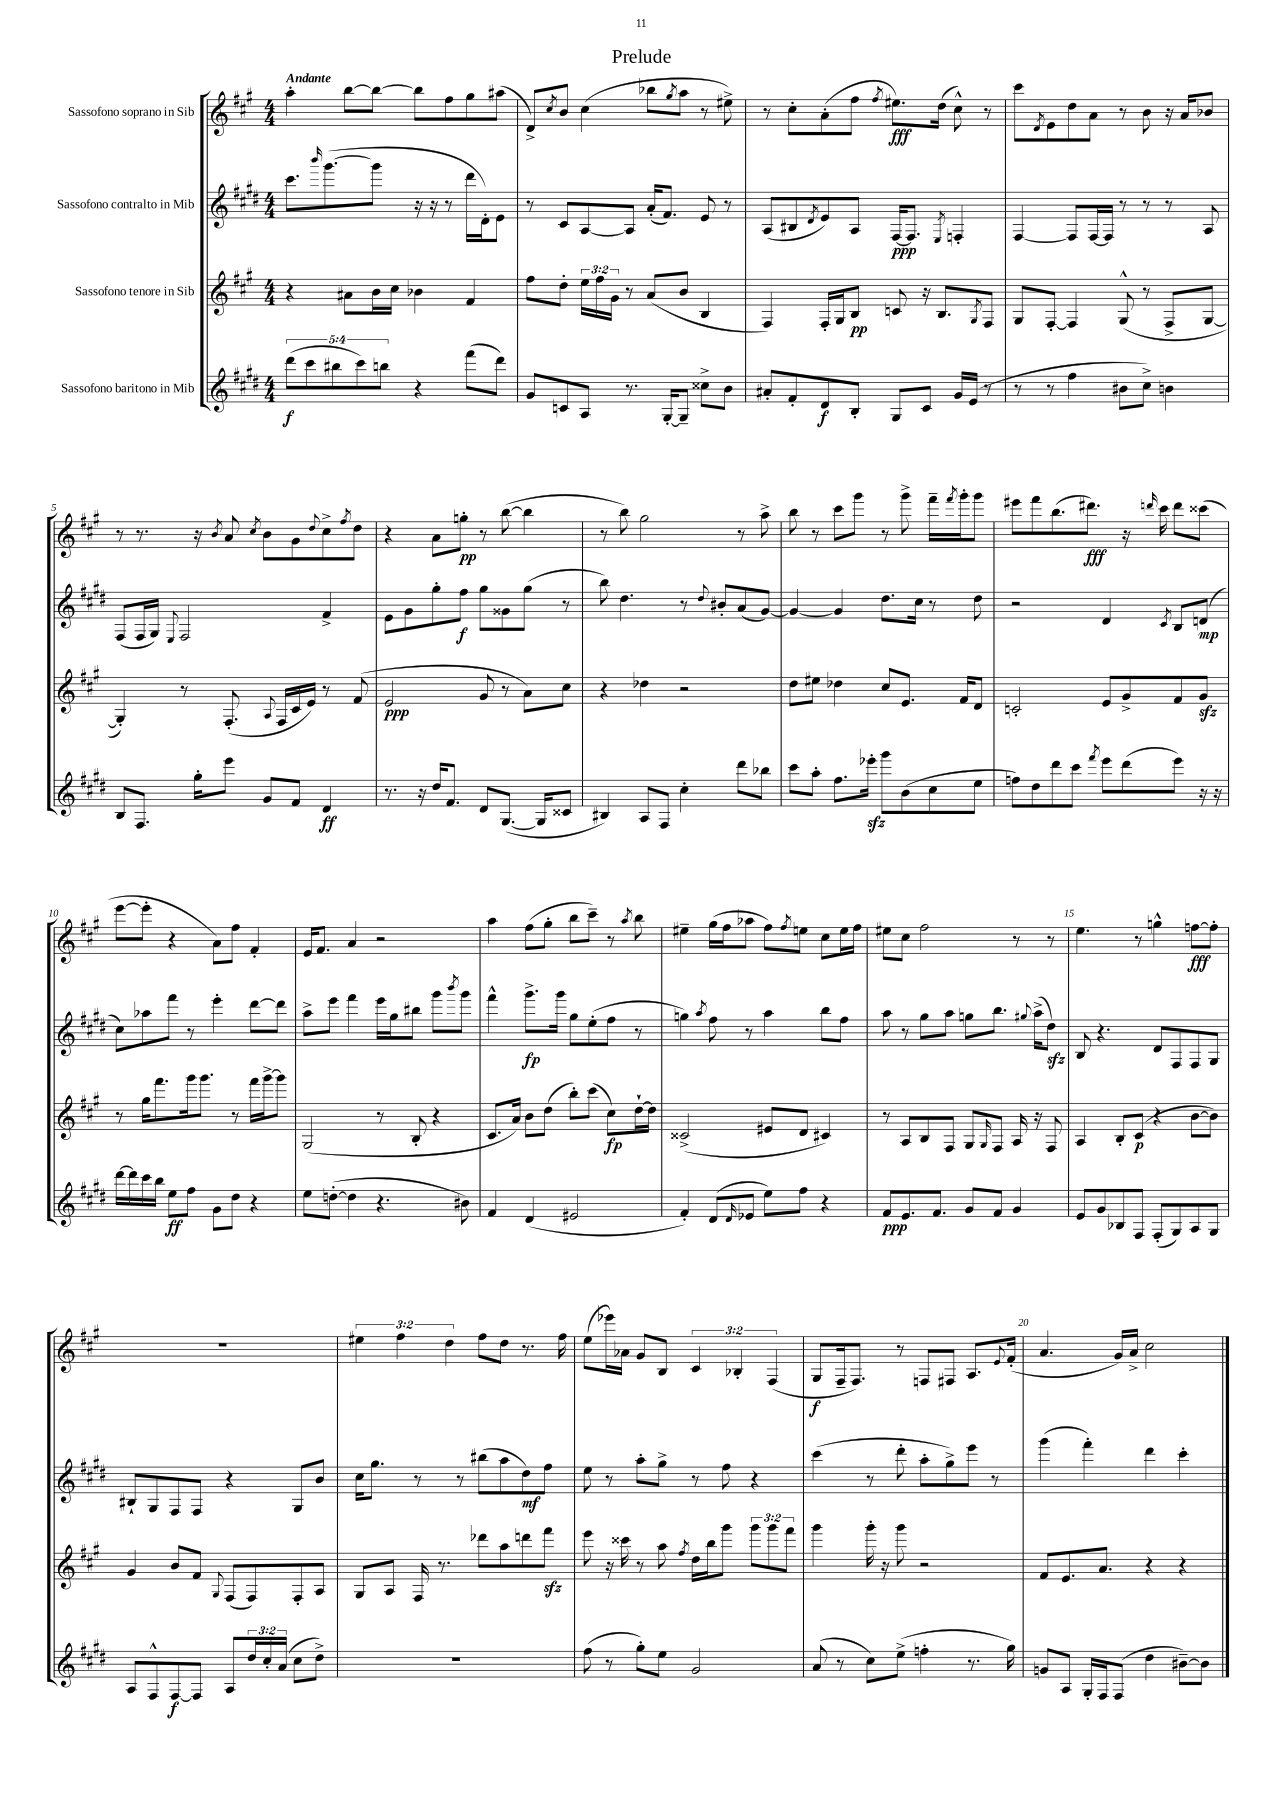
\header { title = "Prelude" }
<<
\new StaffGroup <<
\new Staff = "s0" \with { instrumentName = "Sassofono soprano in Sib" } {
    \clef treble \key a \major \numericTimeSignature \time 4/4 \override Staff.TupletNumber.text = #tuplet-number::calc-fraction-text \tempo "Andante"
    a''4-. b''8~ b''8~ b''8 fis''8 gis''8 ais''8( |
    d'8->) \acciaccatura { cis''8 } b'8 cis''4( bes''8 \acciaccatura { gis''8 } a''8 r8 eis''8->) |
    r8 cis''8-. a'8-.( fis''8 \acciaccatura { fis''8 } eis''8.\fff) d''16( cis''8-^) r8 |
    cis'''8 \acciaccatura { d'8 } e'8 d''8 a'8 r8 b'8 r16 a'16 bes'8 |
    r8 r8. r16 \acciaccatura { b'8 } a'8 \acciaccatura { cis''8 } b'8 gis'8 \appoggiatura { d''8 } cis''8-> \acciaccatura { fis''8 } d''8 |
    r4 a'8 g''8-.\pp r8 b''8~( b''4 |
    r8 b''8) gis''2 r8 a''8-> |
    b''8 r8 cis'''8 gis'''8 r8 gis'''8-> fis'''16-- \acciaccatura { fis'''8 } gis'''16-. gis'''8 |
    eis'''8 fis'''8 b''8.( dis'''8.\fff) r16 \grace { d'''16 } cis'''16 d'''8 cisis'''8( |
    e'''8~ e'''8-. r4 a'8) fis''8 fis'4-. |
    e'16 fis'8. a'4 r2 |
    a''4 fis''8( gis''8-. b''8 cis'''8--) r8 \acciaccatura { a''8 } b''8 |
    eis''4-- gis''16( fis''16 aes''8 fis''8) \acciaccatura { fis''8 } e''8 cis''8 e''16 fis''16 |
    eis''8 cis''8 fis''2 r8 r8 |
    e''4. r8 g''4-^ f''8~\fff f''8-. |
    R1 |
    \tuplet 3/2 { eis''4 fis''4 d''4 } fis''8 d''8 r8. fis''16 |
    e''8( ees'''16) aes'16 gis'8 b8 \tuplet 3/2 { cis'4 bes4-. fis4( } |
    gis8\f fis16-- fis8.) r8 f8 fis8 a8. \appoggiatura { e'8 } fis'16-.( |
    a'4. gis'16) a'16-> cis''2 \bar "|." |
}
\new Staff = "s1" \with { instrumentName = "Sassofono contralto in Mib" } {
    \clef treble \key e \major \numericTimeSignature \time 4/4
    cis'''8. \grace { b'''16 } gis'''8.~( gis'''8 r16 r16 r8 dis'''16 dis'16-.) e'8 |
    r8 cis'8 a8~ a8 a'16-.( fis'8.) e'8 r8 |
    a8( bis8 \acciaccatura { dis'8 } e'8) a8 fis16~\ppp fis8. \acciaccatura { e8 } f4-. |
    fis4~ fis8 fis16~ fis16 r8 r8 r8 a8 |
    fis8( fis16 gis16) \appoggiatura { e8 } fis2 fis'4-> |
    e'8 gis'8 gis''8-. fis''8\f gis''8 gisis'8 gis''8( r8 |
    b''8) dis''4. r8 \appoggiatura { dis''8 } bis'8-. a'8( gis'8~) |
    gis'4~ gis'4 dis''8. cis''16 r8 dis''8 |
    r2 dis'4 \acciaccatura { cis'8 } b8 d'8\mp( |
    cis''8) aes''8 fis'''8 r8 e'''4-. dis'''8~ dis'''8 |
    a''8-> e'''8 fis'''4 e'''16 gis''16 bis''8 gis'''8 \acciaccatura { b'''8 } gis'''8 |
    fis'''4-^ gis'''8.->\fp gis'''16 gis''8 e''8-.( fis''8 r8 |
    g''4) \acciaccatura { a''8 } fis''8 r8 a''4 b''8 fis''8 |
    a''8 r8 gis''8 a''8 g''8 b''8. \appoggiatura { gis''8 } a''16->( dis''8\sfz) |
    b8 r4. dis'8 fis8 fis8 gis8 |
    bis8-! gis8 fis8 fis8 r4 gis8 b'8 |
    cis''16 gis''8. r8 r8 bis''8( a''8 dis''8\mf) fis''8 |
    e''8 r8 a''8-. gis''8-> r8 fis''8 r4 |
    cis'''4( r8 dis'''8-. a''8-. gis''8->) e'''8 r8 |
    gis'''4( fis'''4-.) dis'''4 cis'''4-. \bar "|." |
}
\new Staff = "s2" \with { instrumentName = "Sassofono tenore in Sib" } {
    \clef treble \key a \major \numericTimeSignature \time 4/4 \override Staff.TupletNumber.text = #tuplet-number::calc-fraction-text
    r4 ais'8 b'16 cis''16 bes'4 fis'4 |
    fis''8 d''8-. \tuplet 3/2 { e''16 fis''16 gis'16 } r8 a'8( b'8 b4 |
    fis4) fis16-. gis16 b8\pp c'8 r16 b8. \acciaccatura { gis8 } fis8 |
    gis8 fis8~-. fis4 gis8-^( r8 fis8-> gis8~ |
    gis4-.) r8 fis8.-.( \appoggiatura { a8 } fis16 cis'16 e'16) r8 fis'8( |
    e'2\ppp gis'8 r8 a'8) cis''8 |
    r4 des''4 r2 |
    d''8 eis''8 des''4 cis''8 e'8. fis'16 d'8 |
    c'2-. e'8 gis'8-> fis'8 gis'8\sfz |
    r8 gis''16 fis'''8. gis'''16 gis'''8. r8 fis'''16 gis'''16~-> gis'''8 |
    gis2( r8 b8-. r4 |
    cis'8. a'16) b'8 d''8( b''8-.) cis'''8( cis''8\fp) d''16~-! d''16 |
    cisis'2->( eis'8 d'8 cis'4) |
    r8 a8 b8 fis8 gis8 \grace { gis16 } fis8 a16 r16 fis8 |
    a4 b8-. cis'8\p( r4 b'8~ b'8) |
    gis'4 b'8 fis'8 \appoggiatura { gis8 } fis8( fis8) fis8-. a8 |
    gis8 a8 fis16 r8. des'''8 a''8 d'''8 fis'''8\sfz |
    e'''8 r16 cisis'''16 r8 a''8 \acciaccatura { fis''8 } d''16 b''16 gis'''8 \tuplet 3/2 { gis'''8 gis'''8 fis'''8 } |
    gis'''4 gis'''16-. r16 gis'''8 r2 |
    fis'8 e'8. a'8. r4 r4 \bar "|." |
}
\new Staff = "s3" \with { instrumentName = "Sassofono baritono in Mib" } {
    \clef treble \key e \major \numericTimeSignature \time 4/4 \override Staff.TupletNumber.text = #tuplet-number::calc-fraction-text
    \tuplet 5/4 { dis'''8\f( cis'''8 bis''8 cis'''8) b''8 } r4 fis'''8( dis'''8) |
    gis'8 c'8 a8 r8. gis16~-. gis8-- cisis''8-> b'8 |
    ais'8-. fis'8-. dis'8\f b8-. gis8 cis'8 gis'16 e'16( r8 |
    r8 r8 fis''4 bis'8 cis''8->) b'4 |
    b8 fis8. gis''16-. e'''8 gis'8 fis'8 dis'4\ff |
    r8. r16 dis''16 fis'8. dis'8 gis8.~( gis16 cisis'8 |
    bis4) a8 fis8 cis''4-. dis'''8 bes''8 |
    cis'''8 a''8-. fis''8. ees'''16-.\sfz gis'''8 b'8( cis''8 e''8 |
    f''8) dis''8 dis'''8 cis'''8 \acciaccatura { fis'''8 } e'''8 dis'''8( e'''8) r16 r16 |
    dis'''16~ dis'''16 cis'''16 b''16 e''8\ff fis''8 gis'8 dis''8 r4 |
    e''8 d''8~-.( d''4 r4. bis'8) |
    fis'4 dis'4( eis'2 |
    fis'4-.) dis'8( \grace { dis'16 } ees'8 e''8) fis''8 r4 |
    fis'8\ppp e'8. fis'8. gis'8 fis'8 gis'4 |
    e'8 gis'8 bes8 fis8 fis8-.( gis8) a8 gis8 |
    a8 fis8-^ fis8~\f fis8 a8 \tuplet 3/2 { dis''16 cis''16-. a'16( } cis''8 dis''8->) |
    R1 |
    fis''8( r8 gis''8-.) e''8 gis'2 |
    a'8( r8 cis''8) e''8->( f''4-. r8. gis''16) |
    g'8 a8 gis16-. fis16 fis8( dis''4 bis'8~--) bis'8 \bar "|." |
}
>>
>>
\layout { \context { \Score \override BarNumber.break-visibility = ##(#f #t #t) barNumberVisibility = #(every-nth-bar-number-visible 5) } }
